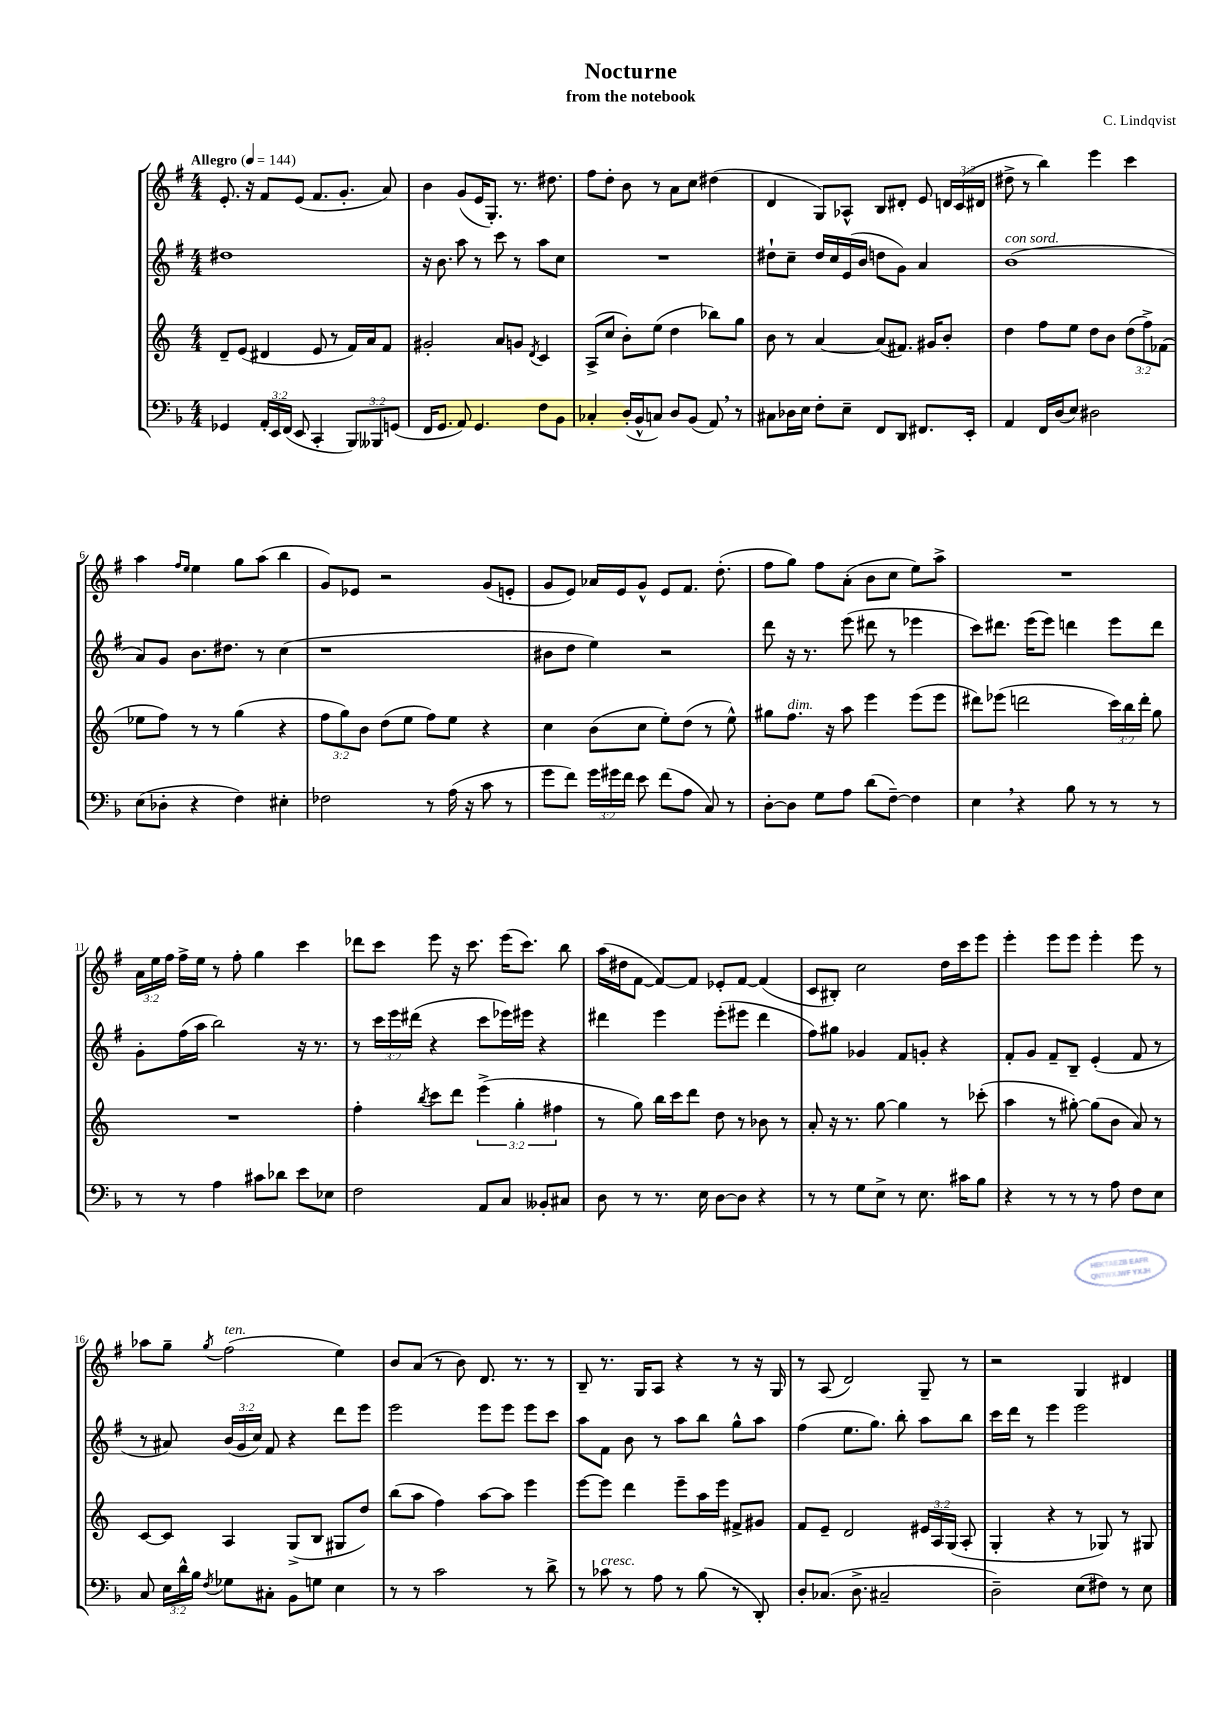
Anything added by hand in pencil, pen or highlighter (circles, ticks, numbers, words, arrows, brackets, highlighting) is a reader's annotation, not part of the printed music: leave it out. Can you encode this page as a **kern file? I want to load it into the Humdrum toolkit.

**kern	**kern	**kern	**kern
*staff4	*staff3	*staff2	*staff1
*clefF4	*clefG2	*clefG2	*clefG2
*k[b-]	*k[]	*k[f#]	*k[f#]
*M4/4	*M4/4	*M4/4	*M4/4
*MM144	*MM144	*MM144	*MM144
4GG-	8d~	1dd#	8.e'
.	(8e	.	.
.	.	.	16r
24AA'	4d#	.	8f#
24EE	.	.	.
(24FF	.	.	.
8EE	.	.	(8e
4CC'	8e	.	8.f#
.	8r	.	.
.	.	.	8.g'
12BBB-)	16f)	.	.
.	16a	.	.
12BBB--	.	.	.
.	8f	.	8a)
(12GG	.	.	.
=	=	=	=
16FF	2g#'	16r	4b
8.GG	.	8.b	.
8AA)	.	8aa	(8g
4.GG	.	8r	16e
.	.	.	8.G')
.	8a	8ccc	.
.	8g	8r	8.r
.	8qd	.	.
8F	4c	8aa	.
.	.	.	8.dd#
8BB-	.	8cc	.
=	=	=	=
4C-'	(8A^	1r	8ff#
.	8cc	.	8dd'
(16D'	8b')	.	8b
16BB-^^	.	.	.
8C)	(8ee	.	8r
8D	4dd	.	8a
(8BB-	.	.	8cc
8AA)	8bb-)	.	(4dd#
8r	8gg	.	.
=	=	=	=
8C#	8b	8dd#`	4d
16D-	8r	8cc~	.
16E	.	.	.
8F'	[4a	16dd#	8G)
.	.	16cc	.
8E~	.	(16e	8A-^^
.	.	16b	.
8FF	(8a]	8dd	8B
8DD	8.f#)	8g)	8d#'
8.FF#	.	4a	8e
.	16g#	.	.
.	8b'	.	24d
.	.	.	(24c
16EE'	.	.	.
.	.	.	24d#
=	=	=	=
4AA	4dd	(1b	8dd#^
.	.	.	8r
16FF	8ff	.	4bb)
(16D	.	.	.
8E)	8ee	.	.
2D#	8dd	.	4eee
.	8b	.	.
.	(12dd	.	4ccc
.	12ff^)	.	.
.	(12f-	.	.
=	=	=	=
(8E	8ee-	8a)	4aa
8D-'	8ff)	8g	.
.	.	.	16qqff#
.	.	.	16qqee
4r	8r	8.b	4ee
.	8r	.	.
.	.	8.dd#	.
4F)	(4gg	.	8gg
.	.	8r	(8aa
4E#'	4r	(4cc	4bb
=	=	=	=
2F-	12ff	1r	8g)
.	12gg)	.	.
.	.	.	8e-
.	12b	.	.
.	(8dd	.	2r
.	8ee	.	.
8r	8ff)	.	.
(16A	8ee	.	.
16r	.	.	.
8c	4r	.	(8g
8r	.	.	8e'
=	=	=	=
8g	4cc	8b#	8g
8f)	.	8dd	8e)
24g	(8b	4ee)	16a-
24g#	.	.	.
.	.	.	16e
24f	.	.	.
8e	8cc	.	8g^^
(8f	8ee')	2r	8e
8A	(8dd	.	8.f#
8C)	8r	.	.
.	.	.	(8.dd'
8r	8ee^^)	.	.
=	=	=	=
[8D'	8gg#	8ddd	8ff#
8D]	8.ff	16r	8gg)
.	.	8.r	.
8G	.	.	8ff#
.	16r	.	.
8A	8aa	(8eee	(8a'
(8d	4eee	8ddd#	8b
[8F~)	.	8r	8cc
4F]	(8eee	4eee-	8ee)
.	8eee	.	8aa^
=	=	=	=
4E	8ddd#)	8ccc)	1r
.	(8eee-	8.ddd#	.
4r	2ddd	.	.
.	.	(16eee	.
.	.	8eee)	.
8B-	.	4ddd	.
8r	.	.	.
8r	24ccc)	8eee	.
.	24bb	.	.
.	24ddd'	.	.
8r	8gg	8ddd	.
=	=	=	=
8r	1r	8g'	24a
.	.	.	24ee
.	.	.	24ff#
8r	.	(16ff#	16ff#^
.	.	16aa	16ee
4A	.	2bb)	8r
.	.	.	8ff#'
8c#	.	.	4gg
8d-	.	.	.
8e	.	16r	4ccc
.	.	8.r	.
8E-	.	.	.
=	=	=	=
2F	4ff'	8r	8ddd-
.	.	24ccc	8ccc
.	.	24eee	.
.	.	(24ddd#	.
.	8qbb	.	.
.	8ccc	4r	8eee
.	8ddd	.	16r
.	.	.	8.ccc
8AA	(6eee^	8ccc	.
8C	.	16eee-)	(16eee
.	6gg'	.	.
.	.	16eee#	8.ccc)
8BB--'	.	4r	.
.	6ff#	.	.
8C#	.	.	8bb
=	=	=	=
8D	8r	4ddd#	(16aa
.	.	.	16dd#
8r	8gg)	.	[8f#
8.r	16bb	4eee	8f#_)
.	16ccc	.	.
.	8ddd	.	8f#]
16E	.	.	.
[8D	8dd	(8eee'	8e-'
8D]	8r	8eee#	[8f#
4r	8b-	4ddd#	(4f#]
.	8r	.	.
=	=	=	=
8r	8a'	8ff#)	8c
8r	16r	8gg#	8B#')
.	8.r	.	.
8G	.	4g-	2cc
8E^	[8gg	.	.
8r	4gg]	8f#	.
8.E	.	8g'	.
.	8r	4r	16dd
16c#	.	.	16ccc
8B-	(8ccc-'	.	8eee
=	=	=	=
4r	4aa	8f#'	4eee'
.	.	8g	.
8r	8r	8f#~	8eee
8r	[8gg#')	8B~	8eee
8r	(8gg#]	(4e'	4eee'
8A	8b	.	.
8F	8a)	8f#	8eee
8E	8r	8r	8r
=	=	=	=
8C	[8c	8r	8aa-
24E	8c]	8a#)	8gg~
24d^^	.	.	.
24B-	.	.	.
8qF	.	.	8qgg
8G-	4A	(24b	(2ff#
.	.	24g	.
.	.	24cc)	.
8C#'	.	8f#	.
8BB-	(8G^	4r	.
8G	8B	.	.
4E	8G#	8ddd	4ee)
.	8dd)	8eee	.
=	=	=	=
8r	(8bb	2eee	8b
8r	8aa	.	(8a
2c	4ff)	.	8r
.	.	.	8b)
.	[8aa	8eee	8.d
.	8aa]	8eee	.
.	.	.	8.r
8r	4eee	8eee	.
8d^	.	8ccc	8r
=	=	=	=
8r	[8eee	8aa	8B~
8c-	8eee]	8f#	8.r
8r	4ddd	8b	.
.	.	.	16G
8A	.	8r	8A
8r	8eee~	8aa	4r
(8B-	16aa	8bb	.
.	16eee	.	.
8r	8f#^	8gg^^	8r
8DD')	8g#	8aa	16r
.	.	.	16G
=	=	=	=
8D'	8f	(4ff#	8r
(8.C-	8e~	.	(8A
.	2d	8.ee	2d)
8.D^	.	.	.
.	.	8.gg)	.
2C#~	.	.	.
.	.	8bb'	.
.	24e#	8aa	8G~
.	24A	.	.
.	(24G	.	.
.	8A'	8bb	8r
=	=	=	=
2D~)	4G'	16ccc	2r
.	.	16ddd	.
.	.	8r	.
.	4r	4eee	.
(8E	8r	2eee	4G
8F#)	8G-)	.	.
8r	8r	.	4d#
8E	8G#	.	.
==	==	==	==
*-	*-	*-	*-
